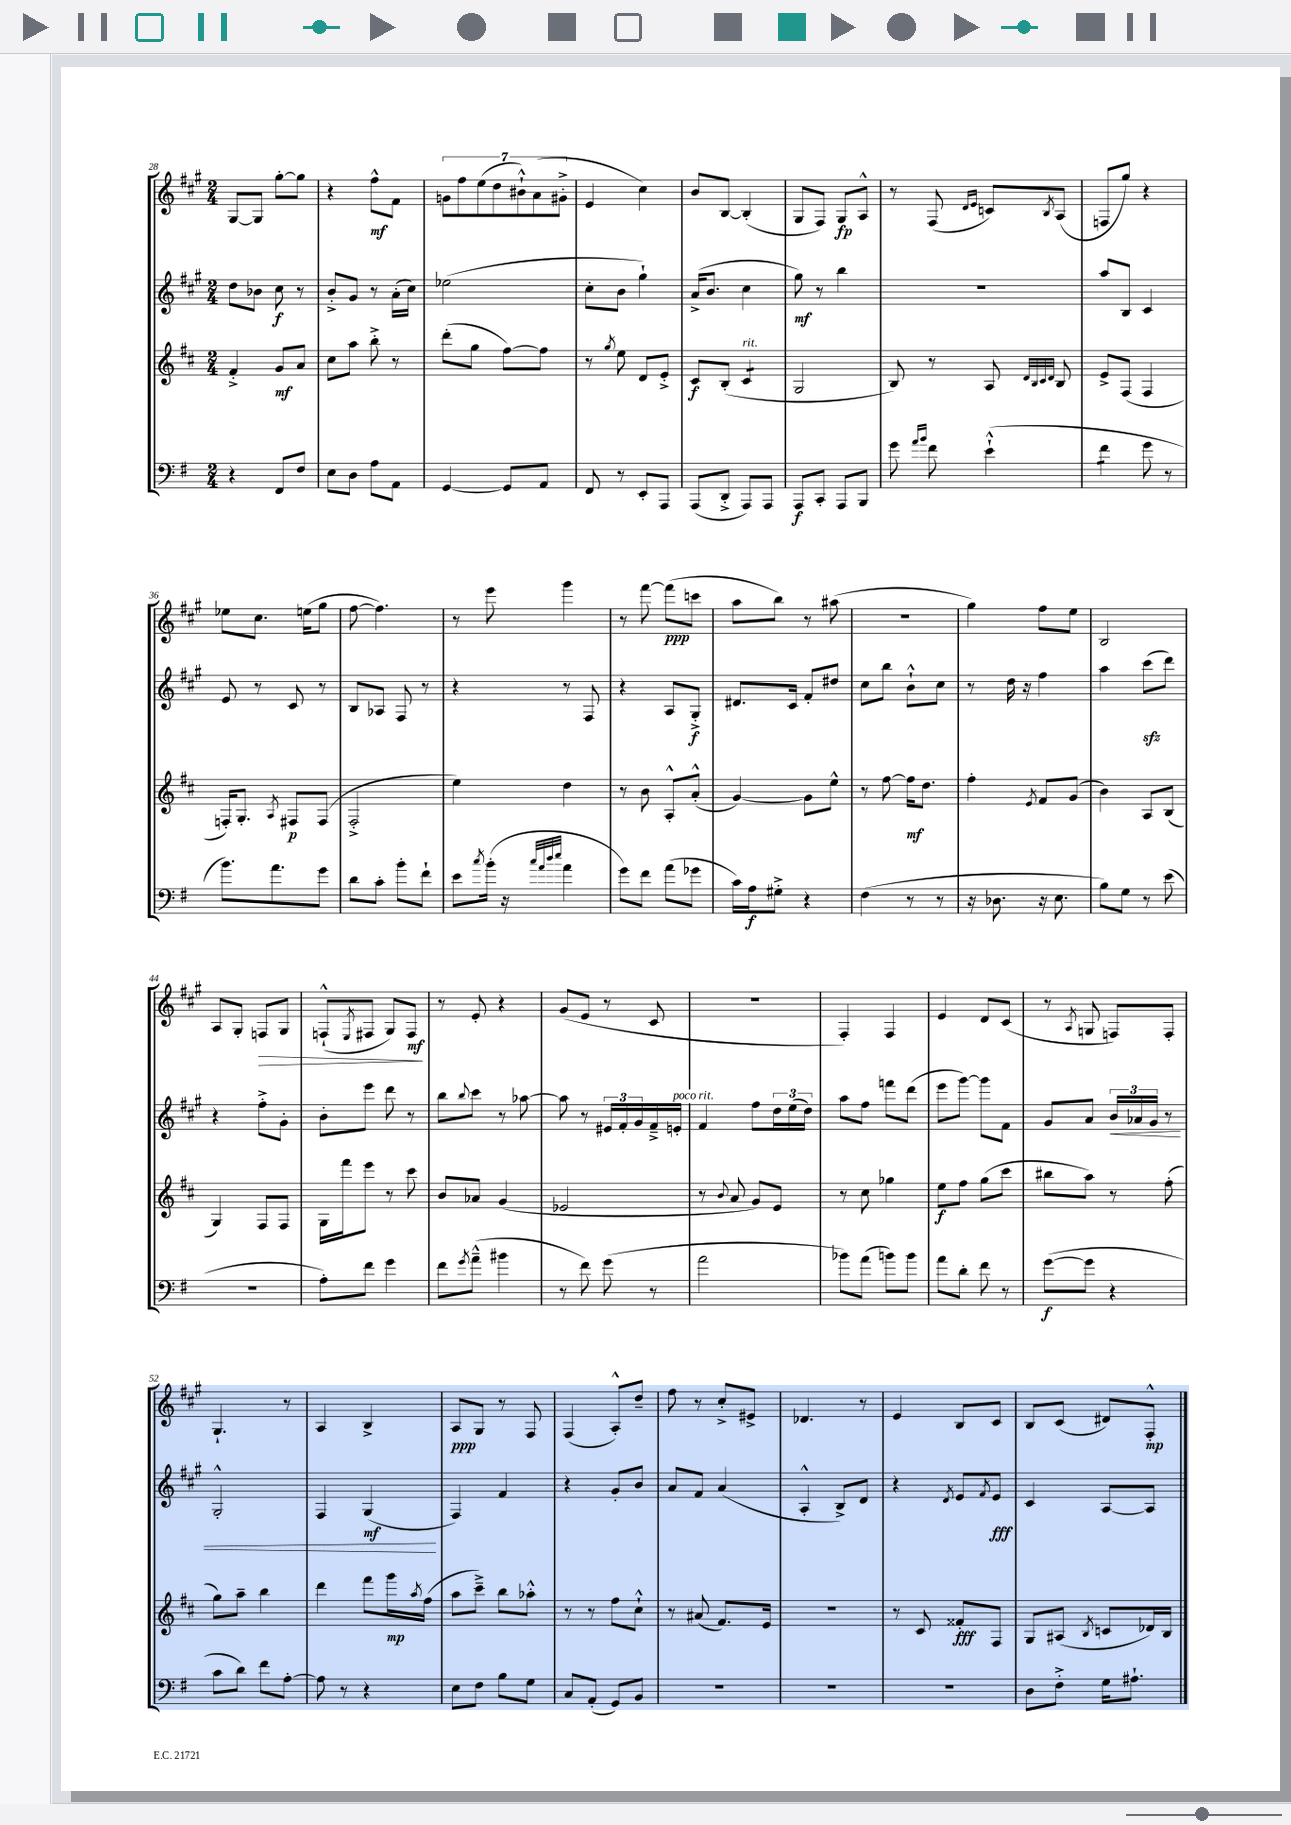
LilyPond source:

<<
\new StaffGroup <<
\new Staff = "s0" {
    \clef treble \key a \major \numericTimeSignature \time 2/4
    gis8~ gis8 gis''8~-. gis''8 |
    r4 fis''8-^\mf fis'8 |
    \tuplet 7/4 { g'8 fis''8 e''8( d''8 bis'8-!-^) a'8( gis'8-.-> } |
    e'4 cis''4) |
    b'8 b8~ b4-.( |
    gis8 fis8) gis8\fp a8-^ |
    r8 fis8( \grace { d'16 e'16 } c'8) \acciaccatura { b8 } a8( |
    f8 gis''8) r4 |
    ees''8 cis''8. e''16( gis''8 |
    fis''8~ fis''4.) |
    r8 e'''8 gis'''4 |
    r8 fis'''8~ fis'''8\ppp( c'''8 |
    a''8 b''8) r8 ais''8( |
    R2 |
    gis''4) fis''8 e''8 |
    b2 |
    a8 gis8-. f8\> gis8 |
    f8-!-^( \acciaccatura { e8 } fis8 gis8) fis8\mf\! |
    r8 e'8-. r4 |
    gis'8( e'8 r8 cis'8 |
    R2 |
    fis4-.) fis4 |
    e'4 d'8 cis'8( |
    r8 \acciaccatura { a8 } g8 f8) f8-. |
    gis4.-! r8 |
    a4 b4-> |
    a8\ppp gis8 r8 fis8 |
    fis4( a8-.-^) d''8-- |
    fis''8 r8 cis''8-.-> eis'8-> |
    des'4. r8 |
    e'4 b8 cis'8 |
    b8 cis'8( dis'8) fis8-.-^\mp \bar "|." |
}
\new Staff = "s1" {
    \clef treble \key a \major \numericTimeSignature \time 2/4
    d''8 bes'8 cis''8\f r8 |
    b'8-.-> gis'8 r8 a'16-.( cis''16) |
    ees''2( |
    cis''8-. b'8 gis''4-!) |
    a'16->( b'8. cis''4 |
    gis''8\mf) r8 b''4 |
    r2 |
    a''8 b8 cis'4 |
    e'8 r8 cis'8 r8 |
    b8 aes8 fis8 r8 |
    r4 r8 fis8 |
    r4 a8 gis8-.->\f |
    dis'8. cis'16 fis'8-. dis''8 |
    cis''8 b''8 b'8-!-^ cis''8 |
    r8 d''16 r16 fis''4 |
    a''4 cis'''8\sfz( d'''8) |
    r4 fis''8-.-> gis'8-. |
    b'8-. e'''8 d'''8 r8 |
    b''8 \appoggiatura { b''8 } cis'''8 r8 aes''8~ |
    aes''8 r8 \tuplet 3/2 { eis'16 fis'16-. gis'16 } fis'16---> e'16-.^\markup { \italic "poco rit." } |
    fis'4 fis''8 \tuplet 3/2 { d''16 e''16( d''16) } |
    a''8 fis''8 f'''8 d'''8( |
    e'''8 gis'''8~) gis'''8 fis'8 |
    gis'8 a'8 \tuplet 3/2 { b'16\< aes'16 gis'16 } r8 |
    gis2-.-^ |
    fis4 gis4\mf\!( |
    fis4) fis'4 |
    r4 gis'8-. b'8 |
    a'8 fis'8 a'4( |
    a4-.-^ b8->) d'8 |
    r4 \acciaccatura { d'8 } e'8 \acciaccatura { fis'8 } e'8\fff |
    cis'4 a8~ a8 \bar "|." |
}
\new Staff = "s2" {
    \clef treble \key d \major \numericTimeSignature \time 2/4
    fis'4-.-> g'8\mf a'8 |
    cis''8 a''8 b''8-.-> r8 |
    d'''8-.( g''8 fis''8~) fis''8 |
    r8 \acciaccatura { g''8 } e''8 d'8 e'8-.-> |
    cis'8\f b8-.( cis'4:8^\markup { \italic "rit." } |
    g2 |
    b8) r8 a8 \grace { d'32 b32 cis'32 d'32 } b8 |
    e'8-> fis8( fis4 |
    f16-.) g8.-. \acciaccatura { a8 } fis8\p fis8( |
    fis2-.-> |
    e''4) d''4 |
    r8 b'8 a8-.-^ a'8-.-^( |
    g'4~) g'8 e''8-^ |
    r8 fis''8~ fis''16\mf d''8. |
    fis''4-. \acciaccatura { e'8 } fis'8 g'8( |
    b'4) a8 b8( |
    g4) fis8 fis8 |
    g16 fis'''16 e'''8 r8 cis'''8 |
    b'8 aes'8 g'4( |
    ees'2 |
    r8 \appoggiatura { b'8 } a'8 g'8) e'8 |
    r8 cis''8 ges''4 |
    e''8\f fis''8 g''8( cis'''8 |
    bis''8 a''8) r8 fis''8-.( |
    g''8) a''8-- b''4 |
    d'''4 fis'''8 g'''16\mp \acciaccatura { a''8 } fis''16( |
    a''8 cis'''8--->) b''8 aes''8-.-^ |
    r8 r8 fis''8 cis''8-!-^ |
    r8 ais'8( fis'8.) e'16 |
    r2 |
    r8 cis'8 fisis'8-.\fff fis8 |
    g8 ais8( \acciaccatura { b8 } c'8 des'16) b16 \bar "|." |
}
\new Staff = "s3" {
    \clef bass \key g \major \numericTimeSignature \time 2/4
    r4 fis,8 fis8 |
    e8 d8 a8 a,8 |
    g,4~ g,8 a,8 |
    fis,8 r8 e,8-. a,,8 |
    a,,8( d,8-.-> a,,8) a,,8 |
    a,,8\f c,8-. a,,8 b,,8 |
    g'8 \grace { a'16 b'16 } fis'8 e'4-!-^( |
    fis'4:8 g'8 r8 |
    b'8.) a'8. g'8 |
    d'8 c'8-. b'8-. fis'8-! |
    e'8 \acciaccatura { c''8 } b'16-.( r16 \grace { c''32 a'32 d''32 e''32 } a'4 |
    g'8) fis'8 a'8( ges'8 |
    c'16) a16\f gis8-.-> r4 |
    fis4( r8 r8 |
    r16 des8. r16 e8. |
    b8) g8 r8 e'8( |
    R2 |
    a8-.) fis'8 g'4 |
    fis'8 \acciaccatura { g'8 } a'8---^( bis'4 |
    r8 fis'8) g'8( r8 |
    a'2 |
    bes'8) a'8( b'8) b'8 |
    a'8 d'8-. fis'8 r8 |
    g'8~\f( g'8 r4 |
    c'8 d'8) fis'8 a8~-. |
    a8 r8 r4 |
    e8 fis8 b8 g8 |
    c8 a,8-.( g,8) b,8 |
    R2 |
    R2 |
    R2 |
    d8 fis8-.-> g16 ais8.-! \bar "|." |
}
>>
>>
\layout { \context { \Score currentBarNumber = #28 } }
